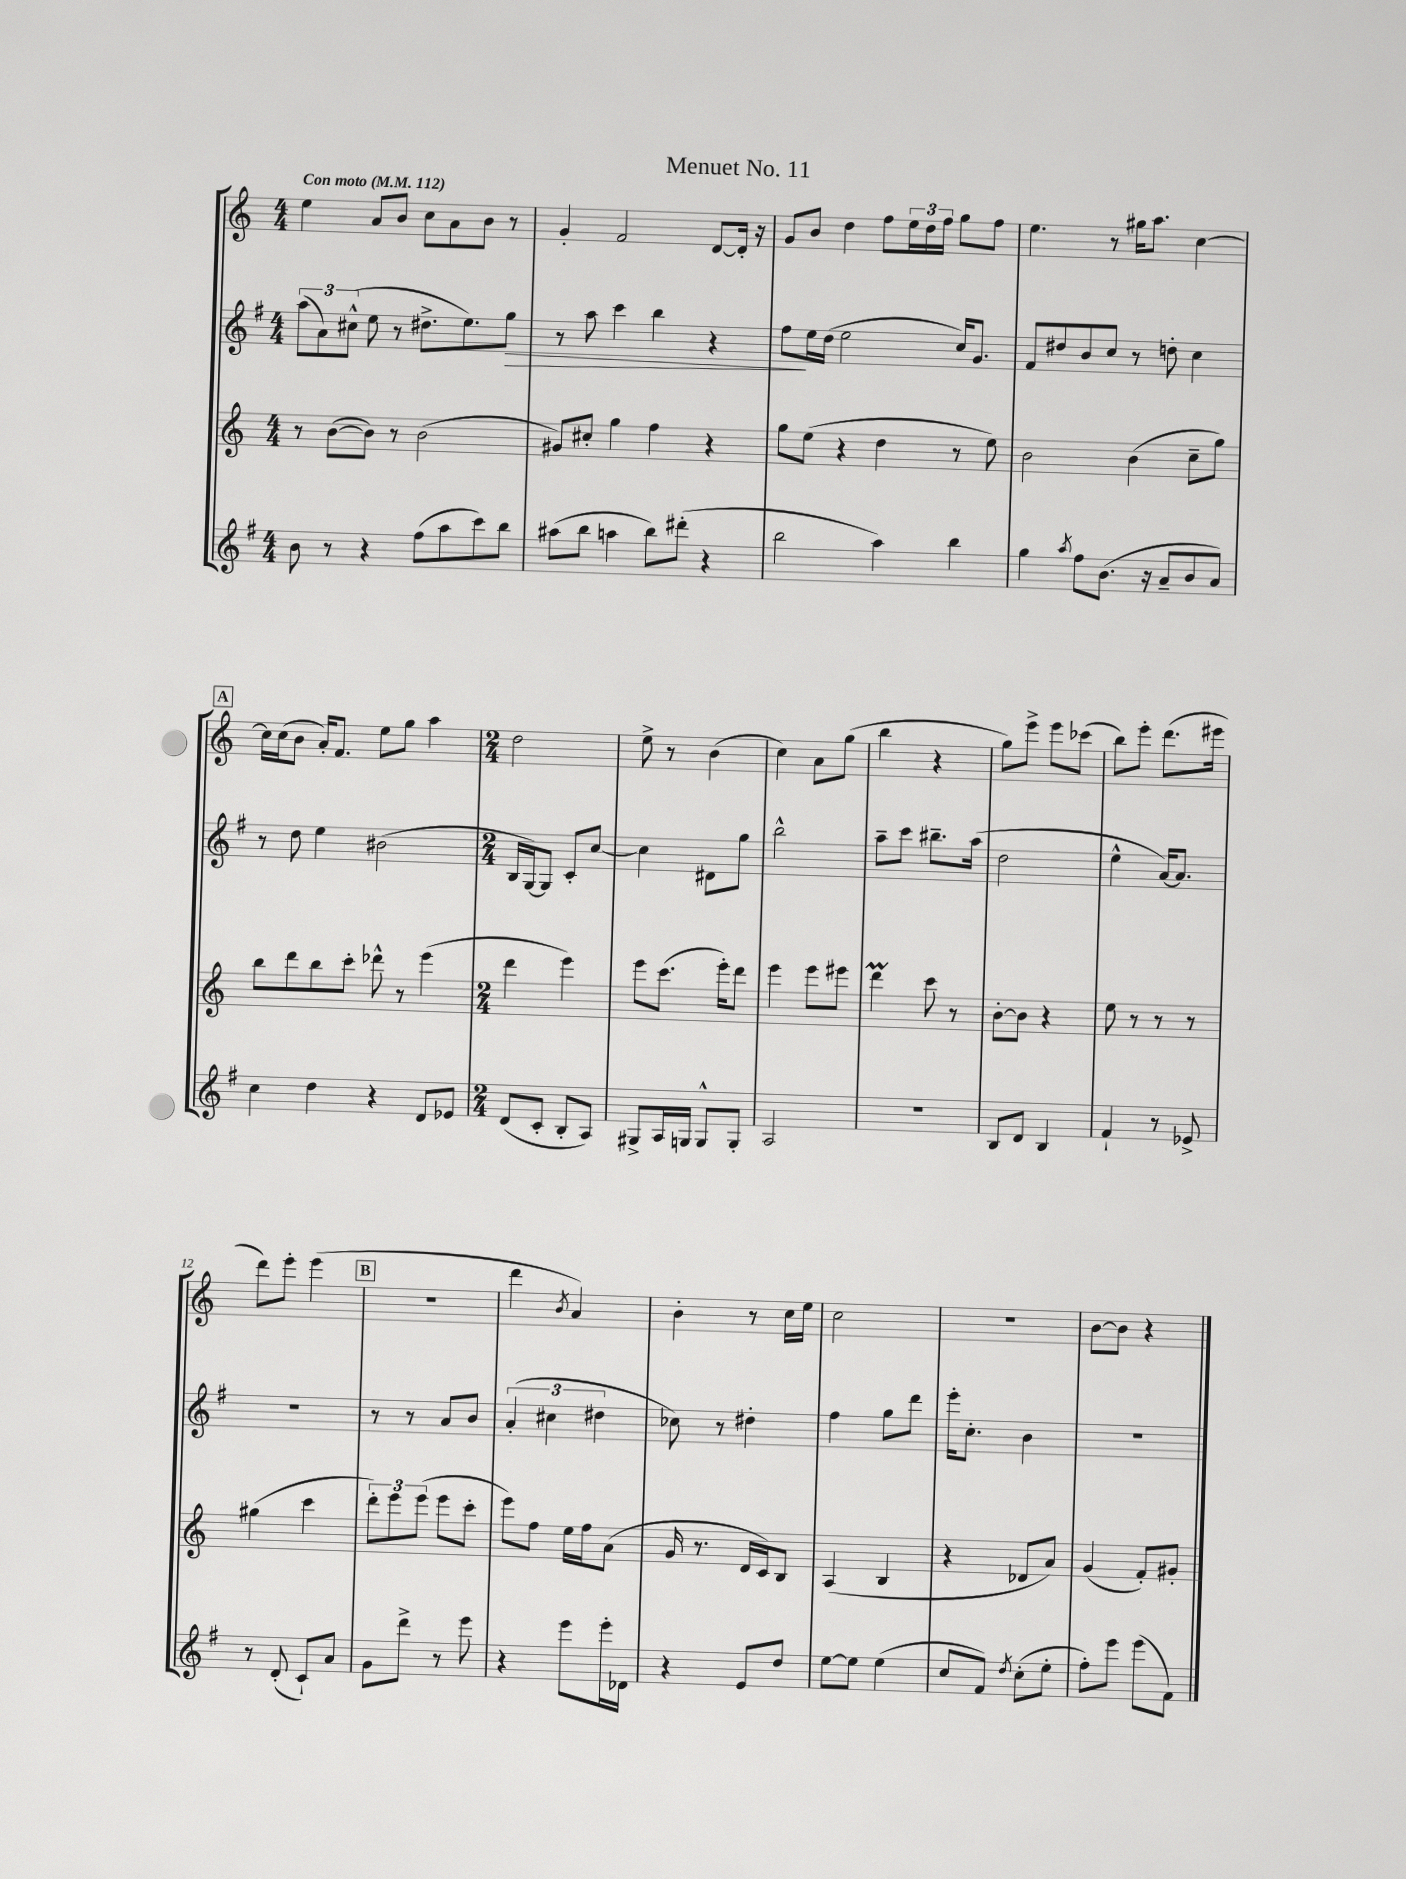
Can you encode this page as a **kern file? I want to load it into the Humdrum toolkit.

**kern	**kern	**kern	**kern
*staff4	*staff3	*staff2	*staff1
*clefG2	*clefG2	*clefG2	*clefG2
*k[f#]	*k[]	*k[f#]	*k[]
*M4/4	*M4/4	*M4/4	*M4/4
*MM112	*MM112	*MM112	*MM112
8b\	8r	(12aa\L	4ee\
.	.	12a\)	.
8r	([8b\L	.	.
.	.	(12cc#^^\J	.
4r	8b\]J)	8ee\	8a/L
.	8r	8r	8b/J
(8ff#\L	(2b\	8.dd#^\L	8cc\L
8aa\	.	.	8a\
.	.	8.ee\)	.
8ccc\)	.	.	8b\J
8bb\J	.	8gg\J	8r
=	=	=	=
(8aa#\L	8g#/L)	8r	4g'/
8bb\J	8cc#'/J	8aa\	.
4aa\	4gg\	4ccc\	2f/
8bb\L)	4ff\	4bb\	.
(8ddd#'\J	.	.	.
4r	4r	4r	[8d/L
.	.	.	16d'/]Jk
.	.	.	16r
=	=	=	=
2bb\	8gg\L	8ff#\L	8g/L
.	(8ee\J	16ee\L	8b/J
.	.	(16dd\JJ	.
.	4r	2ee\	4dd\
4aa\)	4dd\	.	8ff\L
.	.	.	24ee\L
.	.	.	24dd\
.	.	.	24ff\JJ
4bb\	8r	16cc/LK)	8gg\L
.	.	8.g/J	.
.	8ee\)	.	8ff\J
=	=	=	=
4gg\	2b\	8f#/L	4.ee\
.	.	8dd#/	.
8qaa/	.	.	.
8ff#\L	.	8b/	.
(8.b\J	.	8cc/J	8r
.	(4b\	8r	16gg#\LK
16r	.	.	8.aa\J
8a~/L	.	8dd'\	.
8b/	8cc~\L	4cc\	[4cc\
8a/J)	8gg\J)	.	.
=	=	=	=
4cc\	8bb\L	8r	16cc\]LL
.	.	.	(16cc\J
.	8ddd\	8dd\	8b\J
4dd\	8bb\	4ee\	16a'/LK)
.	.	.	8.f/J
.	8ccc'\J	.	.
4r	8ddd-^^\	(2b#\	8ee\L
.	8r	.	8gg\J
8d/L	(4eee\	.	4aa\
8e-/J	.	.	.
=	=	=	=
*M2/4	*M2/4	*M2/4	*M2/4
(8d/L	4ddd\	16B/LL	2dd\
.	.	[16G/J)	.
8c'/J	.	8G/]J	.
8B'/L	4eee\)	8c'/L	.
8A/J)	.	[8cc/J	.
=	=	=	=
8G#^/L	8eee\L	4cc\]	8ee^\
16A/L	(8.ccc\J	.	8r
16G/JJ	.	.	.
8G^^/L	.	8d#\L	(4b\
.	16eee'\LK)	.	.
8G'/J	8ddd\J	8gg\J	.
=	=	=	=
2A/	4eee\	2bb^^\	4cc\)
.	8eee\L	.	8a\L
.	8eee#\J	.	(8gg\J
=	=	=	=
2r	4ddd\	8aa~\L	4bb\
.	.	8ccc\J	.
.	8ccc\	8.bb#~\L	4r
.	8r	.	.
.	.	(16aa\Jk	.
=	=	=	=
8B/L	[8b'\L	2dd\	8gg\L)
8d/J	8b\]J	.	8eee^\J
4B/	4r	.	8eee\L
.	.	.	(8ccc-\J
=	=	=	=
4f#`/	8ee\	4ee^^\	8bb\L)
.	8r	.	8eee'\J
8r	8r	[16a/LK)	(8.ddd\L
.	.	8.a/]J	.
8e-^/	8r	.	.
.	.	.	16eee#\Jk
=	=	=	=
8r	(4gg#\	2r	8ddd\L)
(8d'/	.	.	8eee'\J
8c`/L)	4ccc\	.	(4eee\
8a/J	.	.	.
=	=	=	=
8g\L	12ddd'\L)	8r	2r
.	12eee\	.	.
8ddd^\J	.	8r	.
.	(12eee\J	.	.
8r	8eee\L	8a/L	.
8eee\	8ccc'\J	8b/J	.
=	=	=	=
4r	8eee\L)	(6a'/	4ddd\
.	8ff\J	.	.
.	.	6cc#\	.
.	.	.	8qb/
8eee\L	16ee\LL	.	4a/)
.	16ff\J	.	.
.	.	6dd#\	.
16eee'\L	(8a\J	.	.
16d-\JJ	.	.	.
=	=	=	=
4r	16g/	8cc-\)	4b'\
.	8.r	.	.
.	.	8r	.
8e/L	16d/LL	4dd#'\	8r
.	16c/J)	.	.
8dd/J	8B/J	.	16cc\LL
.	.	.	16ee\JJ
=	=	=	=
[8ee\L	(4A/	4ff#\	2cc\
8ee\]J	.	.	.
(4ee\	4B/	8gg\L	.
.	.	8ddd\J	.
=	=	=	=
8cc/L	4r	16eee'\LK	2r
.	.	8.cc'\J	.
8f#/J)	.	.	.
8qdd/	.	.	.
(8cc'\L	8d-/L	4b\	.
8ee'\J	8a/J)	.	.
=	=	=	=
8ff#'\L)	(4g/	2r	[8b\L
8eee\J	.	.	8b\]J
(8eee\L	8f'/L)	.	4r
8f#\J)	8g#'/J	.	.
==	==	==	==
*-	*-	*-	*-
